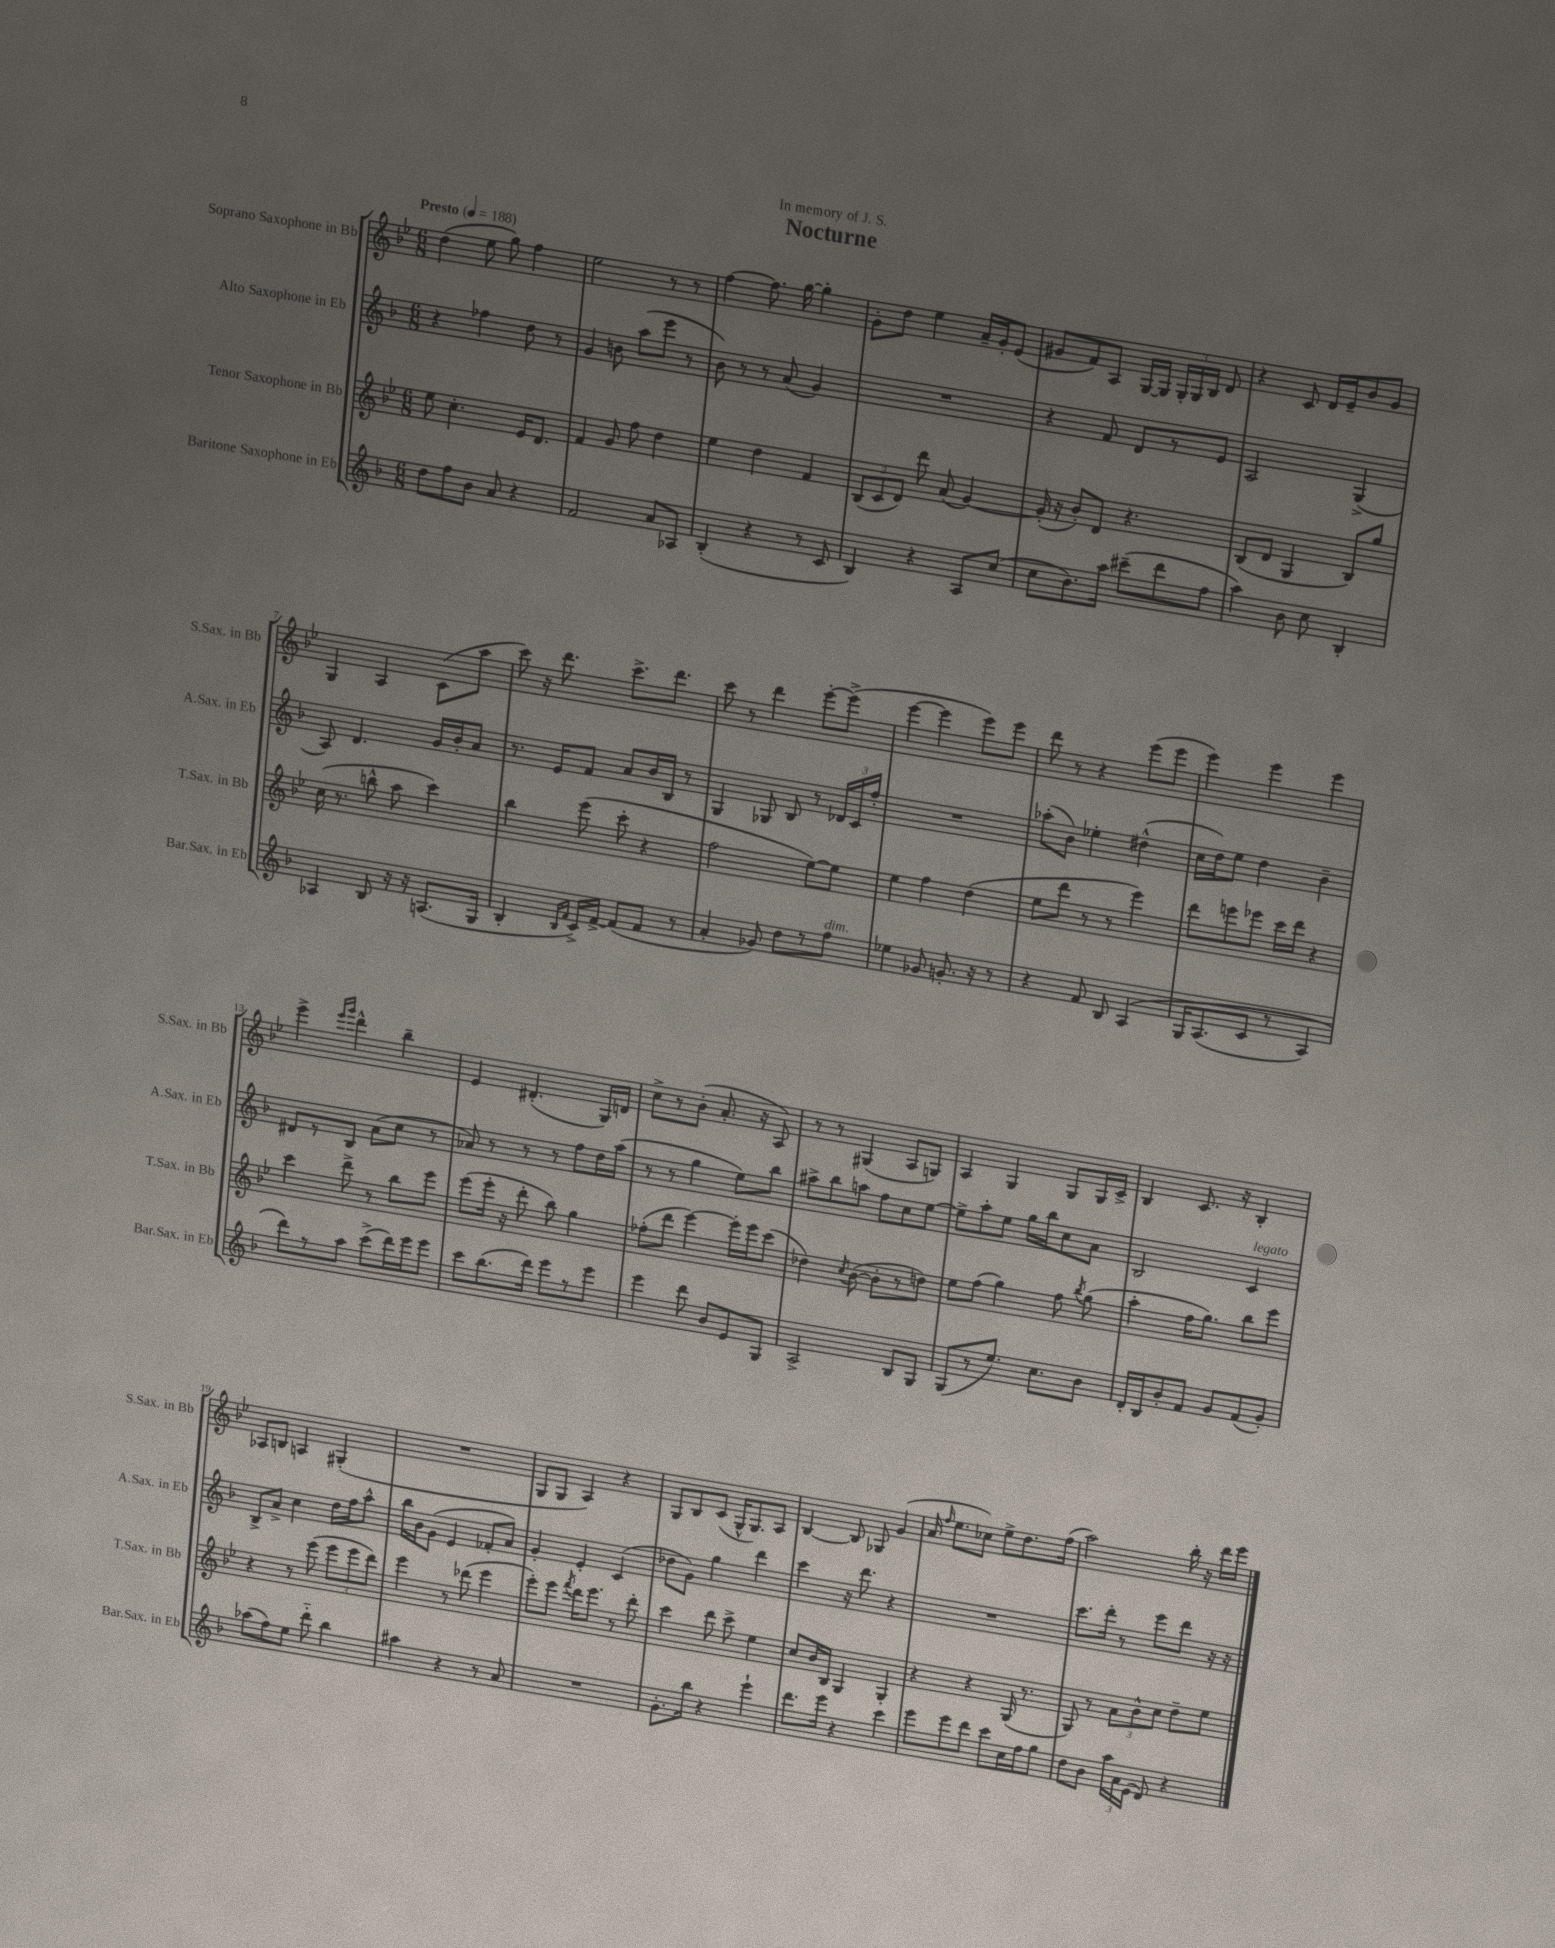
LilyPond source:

\header { title = "Nocturne" dedication = "In memory of J. S." }
<<
\new StaffGroup <<
\new Staff = "s0" \with { instrumentName = "Soprano Saxophone in Bb" shortInstrumentName = "S.Sax. in Bb" } {
    \clef treble \key bes \major \numericTimeSignature \time 6/8 \tempo "Presto" 4 = 188
    \autoBeamOff d''4( ees''8 g''8) f''4 |
    ees''2 r8 r8 |
    f''4~ f''8. g''16~ g''4-. |
    g'8[-. d''8] ees''4 a'16[-- g'16-. ees'8]( |
    gis'8[ f'8) a8] g16[~ g16] \tuplet 3/2 { g16[-. g16 bes16] } d'8 |
    r4 c'8 d'16[ ees'16-- bes'8 g'8] |
    g4 a4 c'8[( a''8] |
    c'''8) r16 d'''8. c'''8.[-> d'''8.] |
    c'''8 r8 d'''4 ees'''8[~-. ees'''8]->( |
    ees'''4~ ees'''4 ees'''8[) ees'''8] |
    d'''8 r8 r4 ees'''8[( ees'''8] |
    ees'''4) ees'''4 ees'''4 |
    ees'''4-> \grace { ees'''16[ g'''16] } d'''4-^ bes''4-- |
    ees'4 dis'4.-.( g16[) d'16] |
    c''8[-> r8 bes'8]-.( a'8.-. r16 a8) |
    r8 r8 gis4( a8[ g8]) |
    a4 g4 g8[ g16 c'16]-> |
    bes4 c'8. r16 bes4-. |
    aes8[ b8] a4 gis4-.( |
    R2. |
    g8[ g8] a4) r4 |
    g8[ bes8 c'8]( g16[-^ g8.) a8] |
    bes4~ bes8 ges8 g'4( |
    a'16 \grace { f''16 } ees''8.[ ces''8]) ees''8[-> d''8. f''16]( |
    a''2) bes''16-. r16 d'''16[ ees'''16] \bar "|." |
}
\new Staff = "s1" \with { instrumentName = "Alto Saxophone in Eb" shortInstrumentName = "A.Sax. in Eb" } {
    \clef treble \key f \major \numericTimeSignature \time 6/8
    \autoBeamOff r4 fes''4 d''8 r8 |
    g'4 b'8 a''8[( e'''8] r8 |
    bes'8) r8 r8 a'8( g'4) |
    R2. |
    r4 f'8 d'8[ r8 e'8] |
    a2 g4->( |
    a8) d'4. g'16[ bes'16-. a'8] |
    r8. e'16[ f'8] a'8[ bes'16 bes16] r8 |
    g4 ges8 bes8 r8 \tuplet 3/2 { des'16[ c'16 f''16]-. } |
    R2. |
    aes''8[-.( bes'8]) ees''4-. dis''4-^( |
    c''16[ d''16) e''8] d''4 bes'4-- |
    dis'8[ r8 bes8] a'8[( c''8] r8 |
    aes'8) r8 r8 r8 f''8[ d''16 a''16]( |
    r8 r8 g''4 e''8[) bes''8] |
    ais''8[-> bes''8 a''8] f''8[ c''8 e''8]~ |
    e''8[-> a''8-. e''8] g''16[ bes''16 c''8 a'8] |
    bes2 c'4^\markup { \italic "legato" } |
    bes8[-> a'8]-> c''4 d''16[ f''16 a''8]-^ |
    bes''16[ bes'16 g'8]( e'4 fes'8[-. a'8]) |
    g'4-. e'4-. c'4( |
    des''8[ g'8]) g''4 d'''4 |
    c'''4 r16 d'''8. r4 |
    R2. |
    c'''8.[ d'''16]-. r8 e'''8[ d'''8] r16 r16 \bar "|." |
}
\new Staff = "s2" \with { instrumentName = "Tenor Saxophone in Bb" shortInstrumentName = "T.Sax. in Bb" } {
    \clef treble \key bes \major \numericTimeSignature \time 6/8
    \autoBeamOff ees''8 c''4.-. ees'16[ d'8.] |
    f'4 g'8 f''8 d''4 |
    ees''4 d''4 f'4 |
    \tuplet 3/2 { bes8[( c'8 d'8]) } d'''8 a'8( g'4~) |
    g'16-.( r16 bes'8[-.) d'8] r4. |
    bes8[( d'8] g4 bes8[) g''8] |
    c''16( r8. b''8-^ a''8 c'''4) |
    bes''4 ees'''8( c'''8-. r4 |
    f''2 ees''8[~) ees''8] |
    ees''4 f''4 d''4( |
    ees''8[ d'''8] r8 r8 ees'''4) |
    d'''8[ e'''8 ees'''8] c'''16[ d'''16] r4 |
    c'''4 d'''8-> r8 bes''8[ ees'''8] |
    ees'''8[( ees'''16]-. r16 d'''8-. bes''8) g''4 |
    fes''8[-.( d'''8] ees'''4~) ees'''16[-. ees'''16 c'''8]( |
    des''4) \acciaccatura { c''8 } bes'8~( bes'8[-. r8 d''8]) |
    ees''8[ f''8]( g''4) f''8 \acciaccatura { bes''8 } g''8( |
    a''4-. f''16[ g''8.]) bes''8[ ees'''8] |
    r4 r8 ees'''8( \tuplet 3/2 { ees'''8[ ees'''8 d'''8]) } |
    ees'''4 r8 des'''8( ees'''4 |
    ees'''8[-.) ees'''8] \acciaccatura { f'''8 } d'''16[ ees'''8.] r8 d'''8-. |
    c'''4 d'''8 c'''8-> ees''4 |
    c''8[ bes'16 bes16] g4 g4-. |
    r4 r4 g16( r8. |
    g8) r8 \tuplet 3/2 { a'8[ bes'8-^ c''8] } d''8[-- ees''8] \bar "|." |
}
\new Staff = "s3" \with { instrumentName = "Baritone Saxophone in Eb" shortInstrumentName = "Bar.Sax. in Eb" } {
    \clef treble \key f \major \numericTimeSignature \time 6/8
    \autoBeamOff d''8[ f''8 bes'8] a'8 r4 |
    f'2 a'8[ aes8] |
    bes4-.( r4 r8 c'8 |
    bes4) r4 a8[ c''8]( |
    c''8[ bes'8.) a''16] cis'''8[--( d'''8 f''8] |
    a''4) bes'8 c''8 bes4-. |
    aes4 bes8 r16 r16 a8.[( g16] |
    bes4-. \grace { bes16[ f'16] } c'16[->) f'16]~-> f'8[( f'8] r8 |
    a'4-. ges'8) d''8[ r8 f''8]^\markup { \italic "dim." } |
    ees''4 ges'8 g'8.-. r16 r8 |
    r4 f'8 bes8 a4\( |
    g16[ a8.( c'8] r8 a4) |
    d'''8[\) r8 a''8] c'''8[->( d'''16) e'''16 e'''8] |
    c'''8[ bes''8.( d'''16]) e'''8[ r8 e'''8] |
    e'''4 d'''8 bes'8[ e'8 g8] |
    a2-> bes8[ g8] |
    g8[( r8 e''8.]) c''8.[ bes'8] |
    d'16[-. bes16 bes'8-. f'8] g'8[ f'8( g'8]-.) |
    aes''8[( f''8) e''8] d'''8-_ bes''4 |
    ais''4 r4 r8 a'8 |
    R2. |
    g'8.[-. bes''16] r4 e'''4-! |
    d'''8.[ e'''16] r4 c'''4 |
    e'''8[ e'''8 d'''8] c'''8[ c''16 f''16 g''8] |
    d''8[ bes'8] \tuplet 3/2 { a''16[ a'16 e'16]( } d'8) r4 \bar "|." |
}
>>
>>
